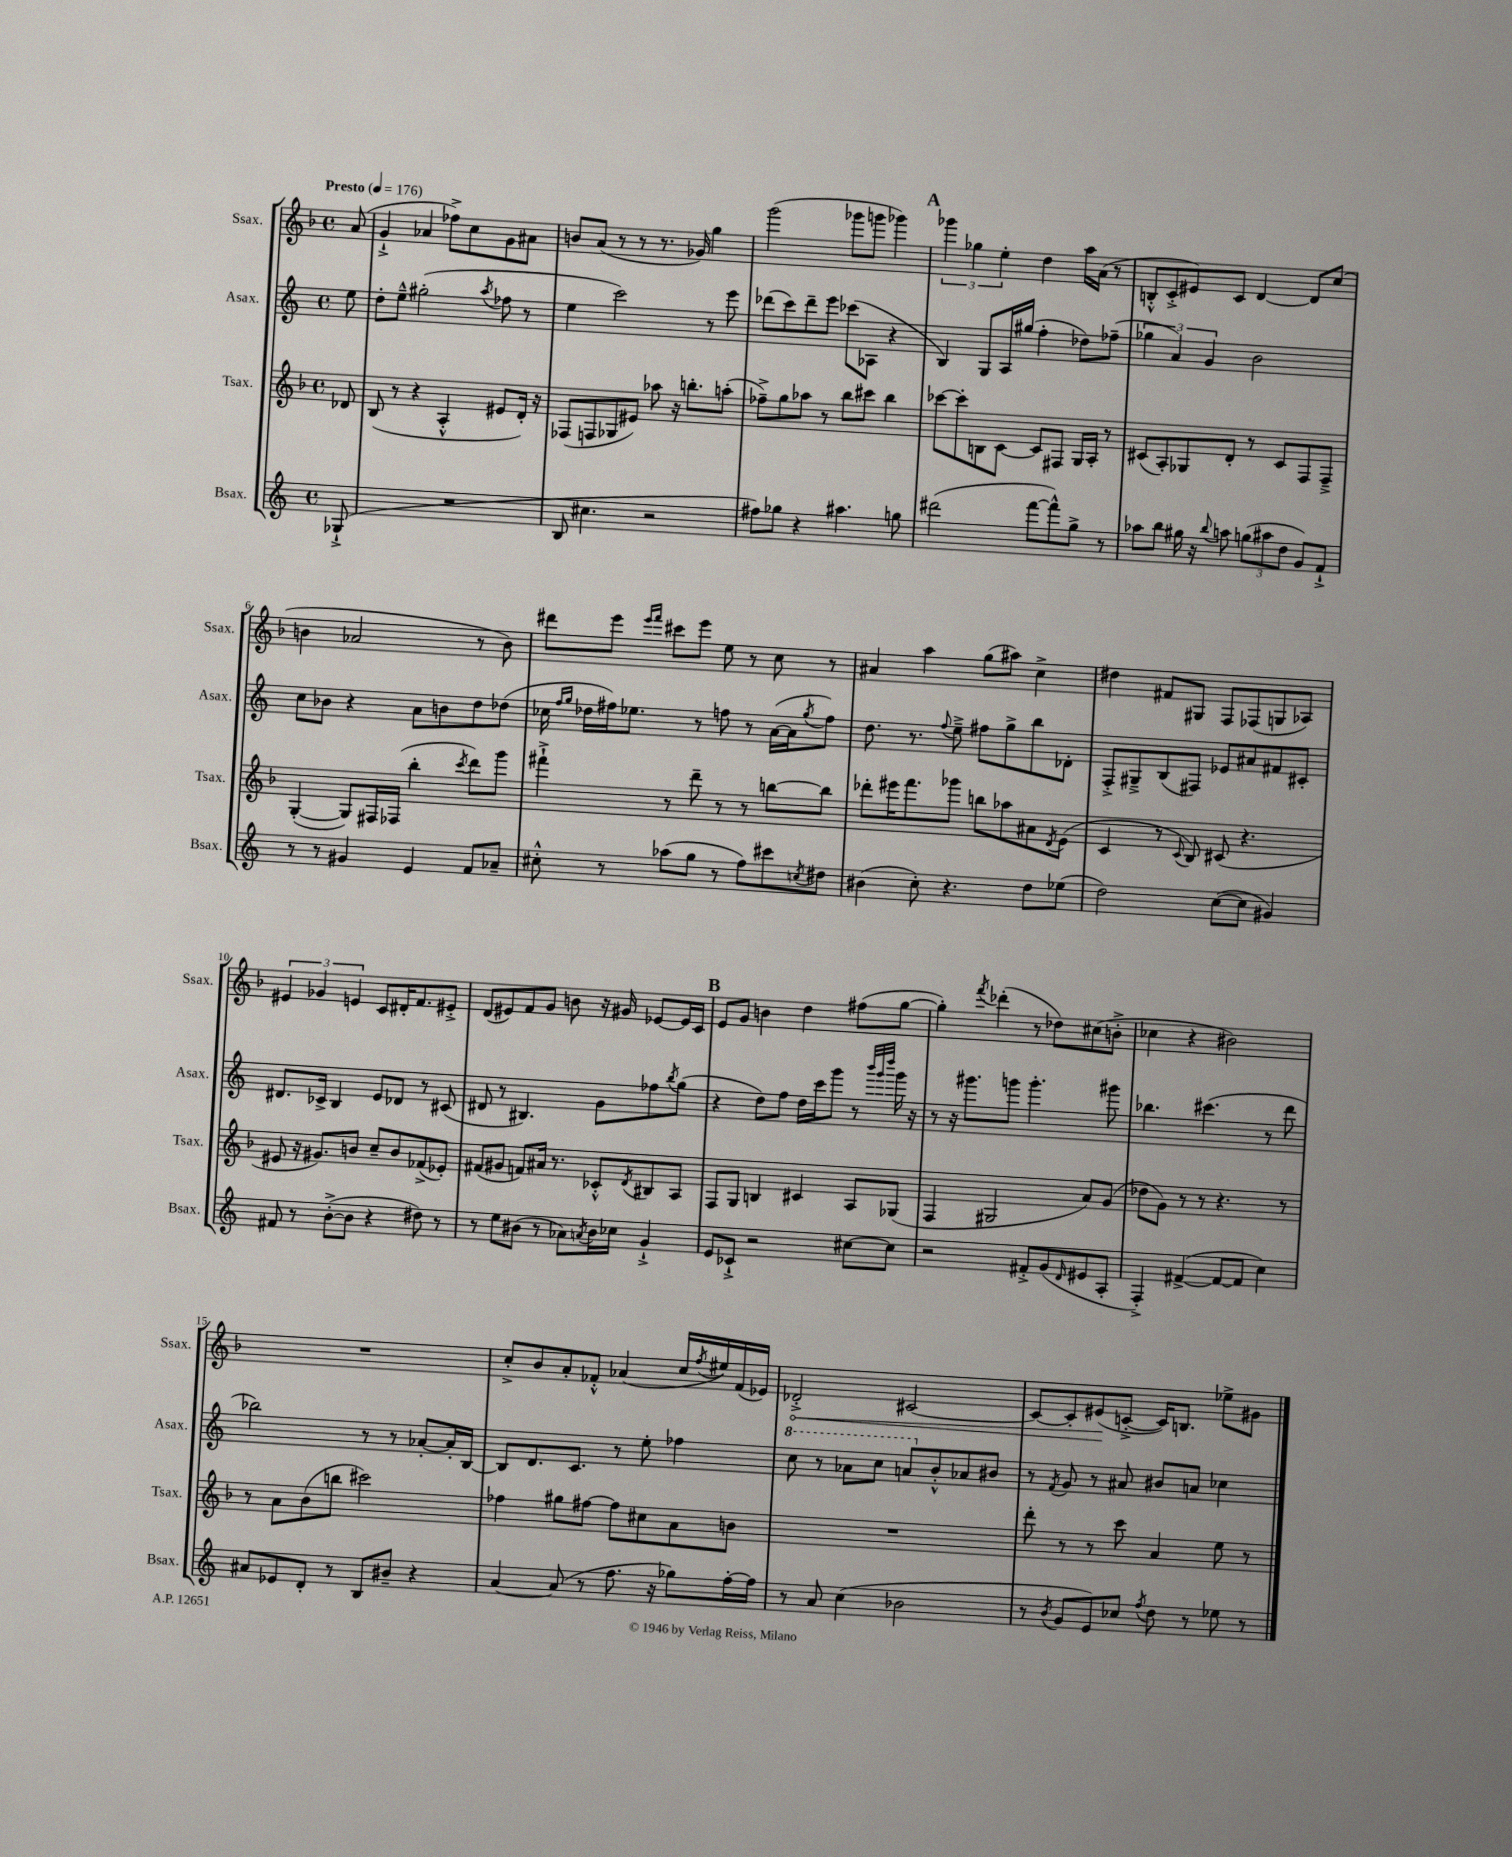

**kern	**kern	**kern	**kern
*staff4	*staff3	*staff2	*staff1
*clefG2	*clefG2	*clefG2	*clefG2
*k[]	*k[b-]	*k[]	*k[b-]
*M4/4	*M4/4	*M4/4	*M4/4
*met(c)	*met(c)	*met(c)	*met(c)
*MM176	*MM176	*MM176	*MM176
(8G-`^	8d-	8ee	(8a
=	=	=	=
1r	(8B-	8dd'	4g`^
.	8r	8ee~^^	.
.	4r	(2gg#'	4a-
.	4A'^^	.	8ff-^)
.	.	.	8cc
.	.	8qaa	.
.	8e#	8ff-	8g
.	16d')	8r	8a#
.	16r	.	.
=	=	=	=
8B	(8F-	4ee	8b
4.cc#	8F	.	(8a
.	8G-	2ccc)	8r
.	8e#)	.	8r
2r	8aa-	.	8.r
.	16r	.	.
.	8.bb'	.	16g-)
.	.	8r	4gg
.	(8aa'	8eee	.
=	=	=	=
8ff#)	8ff-~^)	(8ddd-	(2ggg
8gg-	8gg	8ccc)	.
4r	8aa-	8ddd-~	.
.	8r	8eee	.
4.aa#	8bb-	(8ccc-	8ggg-
.	8ccc#	8A-	8ggg
.	4bb-	4r	4ggg-)
8gg	.	.	.
=	=	=	=
(2ddd#	[8ccc-	4B)	6ggg-
.	8ccc-']	.	.
.	.	.	6gg-
.	8B	8G	.
.	.	.	6ee'
.	[8c	16A	.
.	.	(16gg#	.
[8fff	8c]	4ff'	4dd
8fff^^])	8F#	.	.
8gg^	16G	8dd-)	16aa
.	16A'	.	(16a
8r	8r	(8ff-~	8r
=	=	=	=
8aa-	(8c#	6gg-	8B'^^
8bb	8A')	.	8c'^
.	.	6a)	.
16gg#	8G-	.	8e#)
16r	.	.	.
.	.	6g	.
8qqbb	.	.	.
8aa	8d'	.	8c
(12gg	8r	2b	[4d
12aa#	.	.	.
.	8c#	.	.
12dd	.	.	.
8g)	8F	.	8d]
8f`^	8F~^	.	(8cc
=	=	=	=
8r	([4G'	8cc	4b
8r	.	8b-	.
4g#	8G])	4r	2a-
.	16F#	.	.
.	(16F-	.	.
4e	4bb-'	8a	.
.	.	8b	.
.	8qccc	.	.
8f	8ddd)	8dd	8r
8a-~	8ggg	(8dd-	8b)
=	=	=	=
8cc#'^^	4fff#`^	16cc-	8ddd#
.	.	16qqff	.
.	.	16qqgg	.
.	.	16dd-	.
8r	.	16ff#)	8eee
.	.	8.ee-	.
.	.	.	16qqeee
.	.	.	16qqfff
(8aa-	8r	.	8ccc#
8gg	8ddd~	8r	8eee
8r	8r	8ff	8ee
8ff)	8r	8r	8r
8ccc#	[8bb	([16a	8cc
.	.	16a]	.
8qcc	.	8qgg	.
8dd#	8bb]	8ff)	8r
=	=	=	=
(4b#	8ddd-'	8.dd	4a#
.	16eee#	.	.
.	8.fff	8.r	.
8cc')	.	.	4aa
.	.	8qqff	.
4.r	8ggg-	8ee~^	.
.	8bb	8ff#	(8gg
.	8aa-	8gg^	8aa#)
8dd	8a#	8bb	4cc^
.	8qd	.	.
(8ee-	(8e	8d-'	.
=	=	=	=
2dd)	4c	8F'^	4dd#
.	.	8G#~^	.
.	8r	(8B	8f#
.	8qqc	.	.
.	8B-)	8F#)	8G#
([8cc	(8c#	8e-	8F
8cc]	4.r	8a#	(8F-
4g#)	.	8f#	8G
.	.	8c#'	8A-)
=	=	=	=
8f#	8e#	8.d#	6e#
8r	16r	.	.
.	.	.	6g-
.	8.g#)	16c-^	.
([8b'^	.	4B	.
.	.	.	6e
8b]	8b	.	.
4r	8cc~	8e	8c
.	8b	8d-	16d#'
.	.	.	8.f
8dd#)	(8f-^	8r	.
8r	8e-')	(8c#	8e#'^
=	=	=	=
8r	(8f#	8d#	(8d
8ee	8g#	8r	8e#)
(8b#	8f)	4.B#)	8f
8r	16a#	.	8g
.	8.r	.	.
8a-)	.	.	8b
8qa	.	.	.
16b#	8c-'^^	8g	16r
16cc-	.	.	16g#
.	8qd	.	.
4g`^	8B#	8ff-	[8e-
.	.	8qbb	.
.	8A	(8gg	16e-]
.	.	.	16c
=	=	=	=
8e	8F	4r	8e
8c-`^	8G	.	8g
2r	4B	8dd)	4b
.	.	8ff	.
.	4c#	16dd	4dd
.	.	16ccc	.
.	.	8ggg	.
[8cc#	8A	8r	(8ff#
.	.	32qqbbb	.
.	.	32qqggg	.
.	.	32qqdddd	.
8cc#]	(8G-	16ggg	[8gg
.	.	16r	.
=	=	=	=
2r	4F	8r	4gg'])
.	.	16r	.
.	.	8.ggg#	.
.	.	.	8qfff
.	2G#	.	(4ddd-'
.	.	8ggg	.
8f#'^	.	4.ggg'	8r
(8g	.	.	8dd-)
16qqd	.	.	.
8e#	8a)	.	(8cc#
8A'	(8g	8ggg#	8b'^
=	=	=	=
4F'^)	8dd-	4.bb-	4cc-
.	8g)	.	.
([4f#^	8r	.	4r
.	8r	(4.ccc#	.
8f#_	4.r	.	2b#)
8f#]	.	.	.
4cc)	.	8r	.
.	8r	8ddd	.
=	=	=	=
8a#	8r	2bb-)	1r
8e-	8a	.	.
8d'	(8b-	.	.
8r	8bb	.	.
8B	2ccc#)	8r	.
8b#~	.	8r	.
4r	.	[8a-'	.
.	.	16a-']	.
.	.	[16B	.
=	=	=	=
[4a	4ff-	8B]	8cc'^
.	.	8.d	8b-
(8a]	8gg#	.	8a'
.	.	8.c	.
8r	[8ff#	.	8f-'^^
8.ff	8ff#]	8r	(4a-
.	8cc#	8ee'	.
16r	.	.	.
8gg-)	8a	4ff-	16cc
.	.	.	8qff
.	.	.	16ee#)
[16ff'	8b	.	(16f-
16ff]	.	.	16e-)
=	=	=	=
8r	1r	8ccc	2d-'^
8a	.	8r	.
(4cc	.	8aa-	.
.	.	8ccc	.
2b-	.	8aa	[2c#
.	.	8b'^^	.
.	.	8a-	.
.	.	8b#	.
=	=	=	=
8r	8ddd'	8r	8c#_
8qb	.	8qf	.
8g	8r	8g	8c#']
8e)	8r	8r	(8e#
8cc-	8ccc	8a#	[8c'^
8qff	.	.	.
8dd	4a	8b#	16c])
.	.	.	8.B
8r	.	8a	.
8ee-	8ee	4cc-	8ee-^
8r	8r	.	8g#
==	==	==	==
*-	*-	*-	*-
